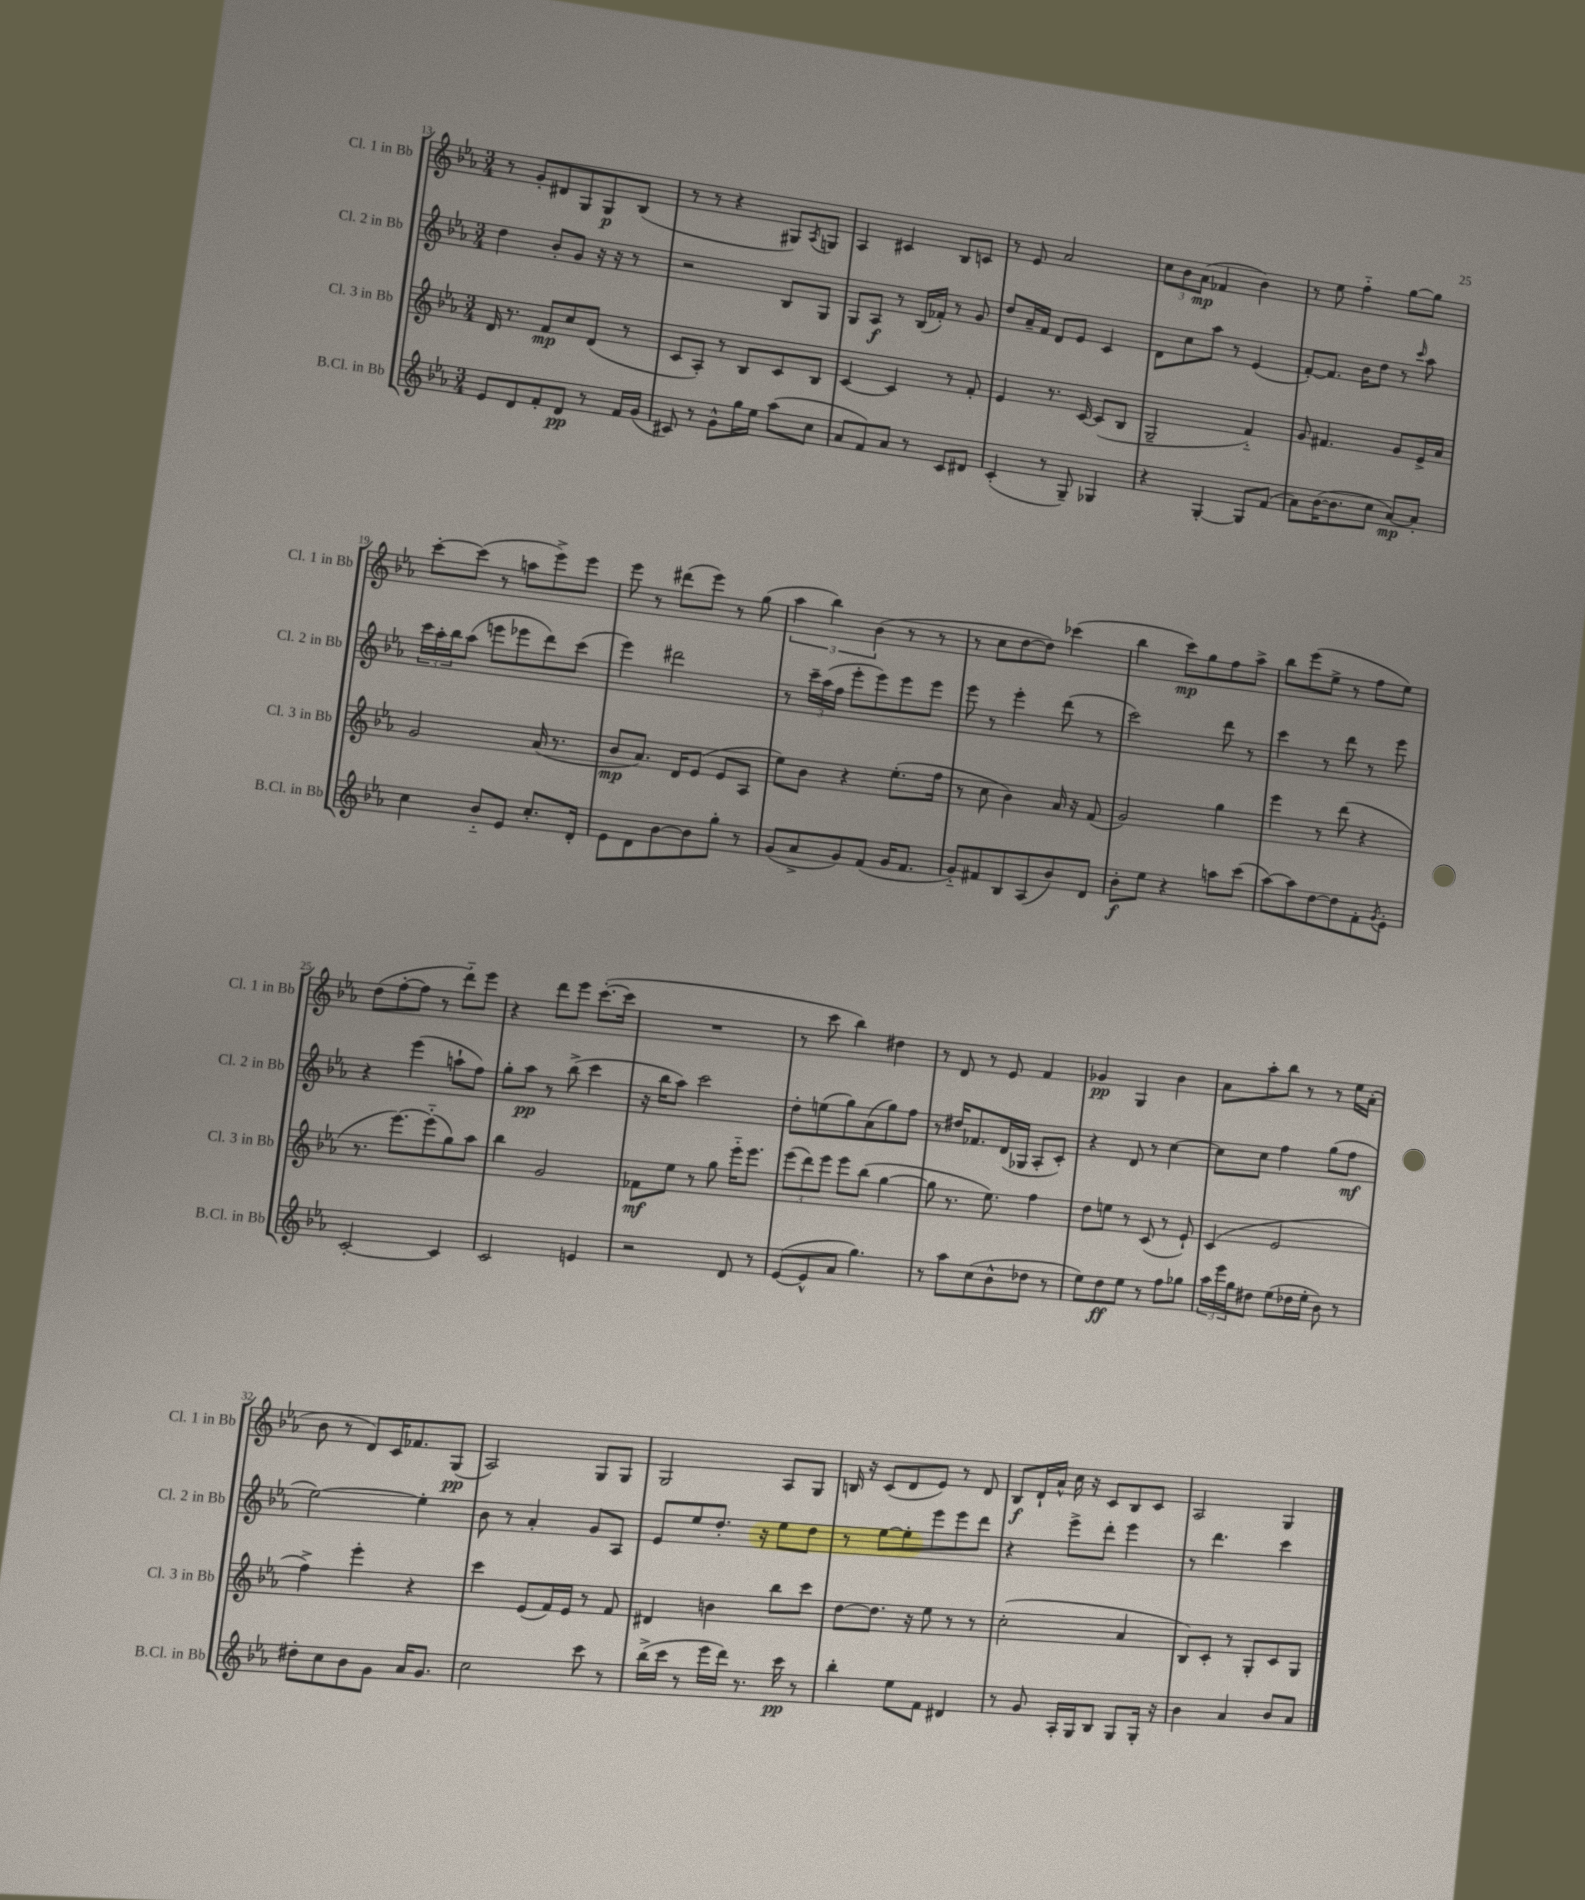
<<
\new StaffGroup <<
\new Staff = "s0" \with { instrumentName = "Cl. 1 in Bb" shortInstrumentName = "Cl. 1 in Bb" } {
    \clef treble \key ees \major \numericTimeSignature \time 3/4
    r8 g'8-. dis'8 g8 g8\p bes8( |
    r8 r8 r4 gis8) \acciaccatura { aes8 } g8 |
    aes4 cis'4 bes8 c'8 |
    r8 ees'8 aes'2 |
    \tuplet 3/2 { c''8 bes'8 aes'8\mp( } fes'4 bes'4) |
    r8 ees''8 f''4-_ g''8~ g''8 |
    c'''8~-. c'''8( r8 a''8 ees'''8->) ees'''8 |
    ees'''8 r8 dis'''8( ees'''8) r8 g''8( |
    \tuplet 3/2 { aes''4 bes''4) bes'4( } r8 r8 |
    r8 c''8 d''8~ d''8) ces'''4( |
    bes''4 c'''8\mp) g''8 f''8 aes''8-> |
    bes''8 ees'''8( ees''8-> r8 f''8 ees''8) |
    d''8( f''8~-. f''8 r8 d'''8-_) ees'''8 |
    r4 d'''8 ees'''8 c'''8.~-.( c'''16 |
    R2. |
    r8 c'''8 bes''4) dis''4 |
    r8 d'8 r8 ees'8 f'4 |
    ges'4\pp g4 bes'4 |
    aes'8 aes''8-. bes''8 r8 r8 ees''16 aes'16-.( |
    bes'8 r8 d'8) c'16 fes'8. g8\pp( |
    aes2) g8 g8 |
    g2 aes8 g8 |
    b16 r16 c'8( d'8 ees'8) r8 d'8 |
    bes8\f d'16-! aes'16-^ c''16 r16 c'8 bes8 c'8 |
    aes2 g4 \bar "|." |
}
\new Staff = "s1" \with { instrumentName = "Cl. 2 in Bb" shortInstrumentName = "Cl. 2 in Bb" } {
    \clef treble \key ees \major \numericTimeSignature \time 3/4
    d''4 bes'8-. g'8 r16 r16 r8 |
    r2 bes8 g8 |
    g8 aes8\f r8 bes16( fes'16-.) r8 g'8 |
    d''8 aes'16-- f'16 d'8 ees'8 c'4 |
    d'8 c''8 aes''8 r8 ees'4( |
    f'8~-.) f'8. bes'16 d''8 r8 \grace { c'''16 } aes''8 |
    \tuplet 3/2 { c'''16 aes''16-. bes''16 } aes''8( e'''8 ees'''8 d'''8) c'''8( |
    ees'''4) dis'''2 |
    r8 \tuplet 3/2 { c'''16-- aes''16( f''16 } ees'''8-. ees'''8) ees'''8 ees'''8 |
    ees'''8 r8 ees'''4-. d'''8( r8 |
    c'''2) d'''8 r8 |
    c'''4 r8 d'''8 r8 ees'''8 |
    r4 ees'''4( a''8-! f''8) |
    g''8-. aes''8\pp r8 bes''8->( c'''4 |
    r16 bes''16 aes''8) c'''2 |
    d''8-. e''8( g''8) aes'8( g''8) f''8 |
    r8 dis''16 fes'8. d'16( ges16 aes8-. c'8-.) |
    r4 d'8 r8 c''4~ |
    c''8 c''8 f''4 g''8( f''8\mf |
    ees''2~) ees''4-. |
    bes'8 r8 aes'4-. g'8 aes8 |
    ees'8 ees''8 d''8.-. r16 ees''8 d''8 |
    r8 ees''8~ ees''8-. ees'''8 ees'''8 d'''8 |
    r4 ees'''8-> d'''8-. ees'''4 |
    r8 d'''4. c'''4 \bar "|." |
}
\new Staff = "s2" \with { instrumentName = "Cl. 3 in Bb" shortInstrumentName = "Cl. 3 in Bb" } {
    \clef treble \key ees \major \numericTimeSignature \time 3/4
    d'16 r8. f'8\mp c''8 d'8( r8 |
    c'8 aes8-.) r8 bes8 c'8 bes8 |
    c'4~ c'4 r8 f'8-. |
    ees'4 r8. c'16~ c'8( bes8 |
    g2-- f'4-_) |
    g'8 fis'4. g'8 ees'16-> aes'16 |
    g'2 aes'16( r8. |
    bes'8\mp aes'8.) d'16 ees'8( ees'8 aes8 |
    ees''8) bes'8 r4 ees''8.-.( f''16 |
    r8 c''8 bes'4) aes'16 r16 f'8( |
    g'2) g''4 |
    ees'''4 r8 d'''8( r4 |
    r8. ees'''8.~) ees'''8-_( g''8) aes''8 |
    bes''4 g'2 |
    fes'8\mf ees''8 r8 g''8 ees'''16-_ ees'''8. |
    \tuplet 3/2 { ees'''8( d'''8) ees'''8 } ees'''8 bes''8( g''4~ |
    g''8 r8. ees''8.) f''4 |
    d''8 e''8 r8 c'8( r8 ees'8-!) |
    c'4( ees'2 |
    f''4->) ees'''4-. r4 |
    c'''4 ees'8( f'16) ees'16 r8 f'8 |
    dis'4 b'4 bes''8 c'''8 |
    d''8~ d''8. r16 ees''8 r8 r8 |
    c''2-.( aes'4 |
    bes8) c'8-. r8 g8-. c'8 g8 \bar "|." |
}
\new Staff = "s3" \with { instrumentName = "B.Cl. in Bb" shortInstrumentName = "B.Cl. in Bb" } {
    \clef treble \key ees \major \numericTimeSignature \time 3/4
    ees'8 d'8 f'8-. d'8\pp r8 f'16 g'16( |
    cis'8) r8 g'8-^ g''16 ees''16 aes''8( c''8 |
    aes'8 f'8) aes'8 r8 c'8 dis'8 |
    c'4-.( r8 g8--) ges4 |
    r4 g4~-. g8 f'8( |
    aes'8) bes'16~( bes'8. c''8 aes'8~\mp) aes'8-. |
    c''4 bes'8-_ ees'8 c''8.-. d'16-. |
    ees'8 d'8 bes'8~ bes'8 g''8-. r8 |
    g'8( aes'8-> g'8) f'8( g'16 f'8. |
    g'8-_) fis'8 bes8 aes8( bes'8) d'8 |
    bes'8-.\f ees''8 r4 a''8 c'''8( |
    aes''8~) aes''8 d''8~ d''8 f'8-. \acciaccatura { g'8 } ees'8-. |
    c'2~-. c'4 |
    c'2 e'4 |
    r2 d'8 r8 |
    ees'8~( ees'8-^ aes'8 g''4.) |
    r8 aes''8 c''8( bes'8-^ des''8 r8 |
    ees''8) d''8\ff ees''8 r8 f''8 ges''8 |
    \tuplet 3/2 { aes''16 ees'''16 g''16 } dis''8 ees''8( des''16 ees''16-. bes'8) r8 |
    dis''8-. c''8 bes'8 g'8 aes'16 g'8. |
    c''2 c'''8 r8 |
    bes''16->( c'''16 r8 ees'''16 d'''16) r8. c'''16\pp r8 |
    bes''4-. ees''8 f'8 dis'4 |
    r8 g'8 aes16-. g16 bes8 g8 g16-. r16 |
    bes'4 aes'4 bes'8 aes'8 \bar "|." |
}
>>
>>
\layout { \context { \Score currentBarNumber = #13 } }
